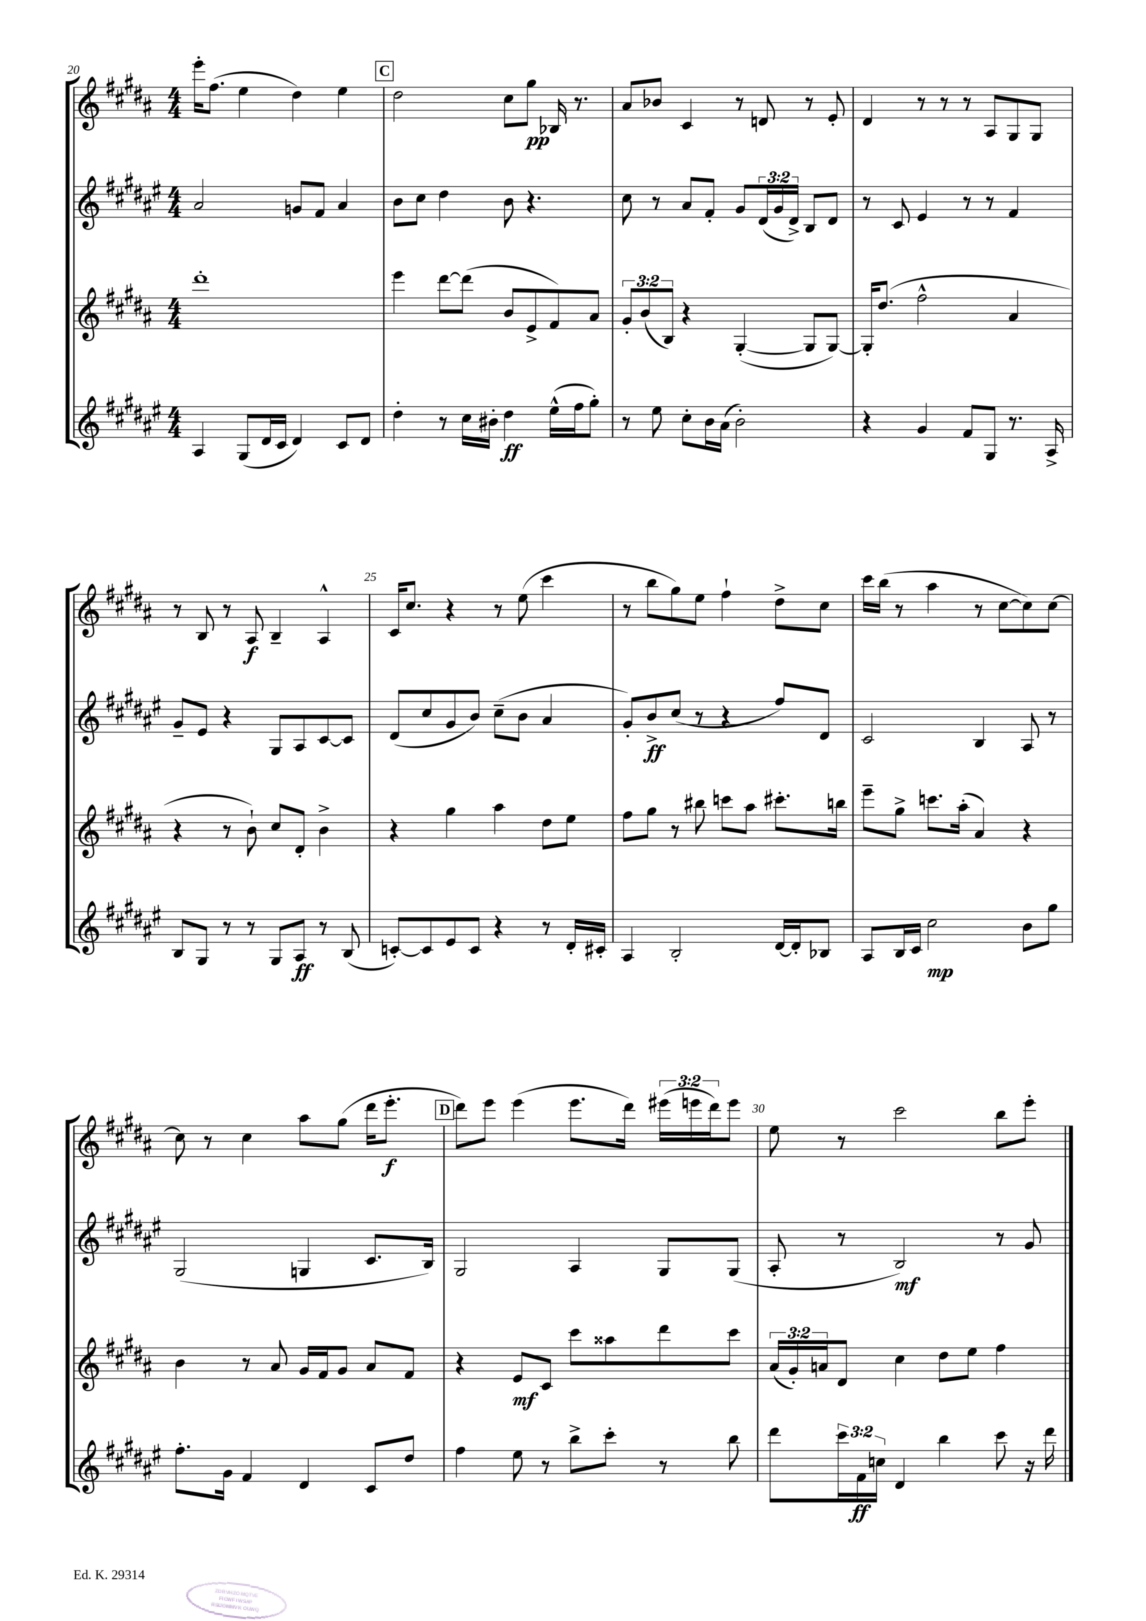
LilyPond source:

<<
\new StaffGroup <<
\new Staff = "s0" {
    \clef treble \key b \major \numericTimeSignature \time 4/4 \override Staff.TupletNumber.text = #tuplet-number::calc-fraction-text
    e'''16-. fis''8.( e''4 dis''4) e''4 |
    \mark \markup { \box "C" } dis''2 cis''8 gis''8\pp bes16 r8. |
    ais'8 bes'8 cis'4 r8 d'8 r8 e'8-. |
    dis'4 r8 r8 r8 ais8 gis8 gis8 |
    r8 b8 r8 ais8\f b4-- ais4-^ |
    cis'16 cis''8. r4 r8 e''8( cis'''4 |
    r8 b''8 gis''8) e''8 fis''4-! dis''8-> cis''8 |
    cis'''16 b''16( r8 ais''4 r8 cis''8~ cis''8) cis''8~ |
    cis''8 r8 cis''4 ais''8 gis''8( dis'''16 e'''8.-.\f |
    \mark \markup { \box "D" } dis'''8) e'''8 e'''4( e'''8. dis'''16) \tuplet 3/2 { eis'''16( e'''16 dis'''16) } e'''8 |
    e''8 r8 cis'''2 b''8 e'''8-. \bar "|." |
}
\new Staff = "s1" {
    \clef treble \key fis \major \numericTimeSignature \time 4/4 \override Staff.TupletNumber.text = #tuplet-number::calc-fraction-text
    ais'2 g'8 fis'8 ais'4 |
    \mark \markup { \box "C" } b'8 cis''8 dis''4 b'8 r4. |
    cis''8 r8 ais'8 fis'8-. gis'8 \tuplet 3/2 { dis'16( gis'16 dis'16->) } b8 dis'8 |
    r8 cis'8 eis'4 r8 r8 fis'4 |
    gis'8-- eis'8 r4 gis8 ais8 cis'8~ cis'8 |
    dis'8( cis''8 gis'8 b'8) cis''8--( b'8 ais'4 |
    gis'8-.) b'8->\ff cis''8( r8 r4 fis''8) dis'8 |
    cis'2 b4 ais8 r8 |
    gis2( g4 cis'8. b16) |
    \mark \markup { \box "D" } gis2 ais4 gis8 gis8( |
    ais8-. r8 b2\mf) r8 gis'8 \bar "|." |
}
\new Staff = "s2" {
    \clef treble \key b \major \numericTimeSignature \time 4/4 \override Staff.TupletNumber.text = #tuplet-number::calc-fraction-text
    dis'''1-. |
    \mark \markup { \box "C" } e'''4 dis'''8~ dis'''8( b'8 e'8-> fis'8) ais'8 |
    \tuplet 3/2 { gis'8-. b'8( b8) } r4 gis4~-.( gis8 gis8~) |
    gis16-. dis''8.( fis''2-^ ais'4 |
    r4 r8 b'8-!) cis''8 dis'8-. b'4-> |
    r4 gis''4 ais''4 dis''8 e''8 |
    fis''8 gis''8 r8 bis''8 c'''8 ais''8 cis'''8.-. b''16 |
    e'''8-- gis''8-> c'''8. ais''16-.( ais'4) r4 |
    b'4 r8 ais'8 gis'16 fis'16 gis'8 ais'8 fis'8 |
    \mark \markup { \box "D" } r4 e'8\mf cis'8 cis'''8 aisis''8 dis'''8 cis'''8 |
    \tuplet 3/2 { ais'16( gis'16-.) a'16 } dis'8 cis''4 dis''8 e''8 fis''4 \bar "|." |
}
\new Staff = "s3" {
    \clef treble \key fis \major \numericTimeSignature \time 4/4 \override Staff.TupletNumber.text = #tuplet-number::calc-fraction-text
    ais4 gis8( dis'16 cis'16 dis'4) cis'8 dis'8 |
    \mark \markup { \box "C" } dis''4-. r8 cis''16 bis'16-. dis''4\ff eis''16-^( fis''16 gis''8-.) |
    r8 eis''8 cis''8-. b'16 ais'16( b'2-.) |
    r4 gis'4 fis'8 gis8 r8. ais16-> |
    b8 gis8 r8 r8 gis8 ais8\ff r8 b8( |
    c'8~-.) c'8 eis'8 c'8 r4 r8 dis'16-. cis'16-. |
    ais4 b2-. dis'16~ dis'16-. bes8 |
    ais8 b16 cis'16 cis''2\mp b'8 gis''8 |
    fis''8.-. gis'16 fis'4 dis'4 cis'8 dis''8 |
    \mark \markup { \box "D" } fis''4 eis''8 r8 b''8-> cis'''8-. r8 b''8 |
    dis'''8 \tuplet 3/2 { cis'''16 fis'16\ff c''16 } dis'4 b''4 cis'''8 r16 dis'''16 \bar "|." |
}
>>
>>
\layout { \context { \Score currentBarNumber = #20 \override BarNumber.break-visibility = ##(#f #t #t) barNumberVisibility = #(every-nth-bar-number-visible 5) } }
